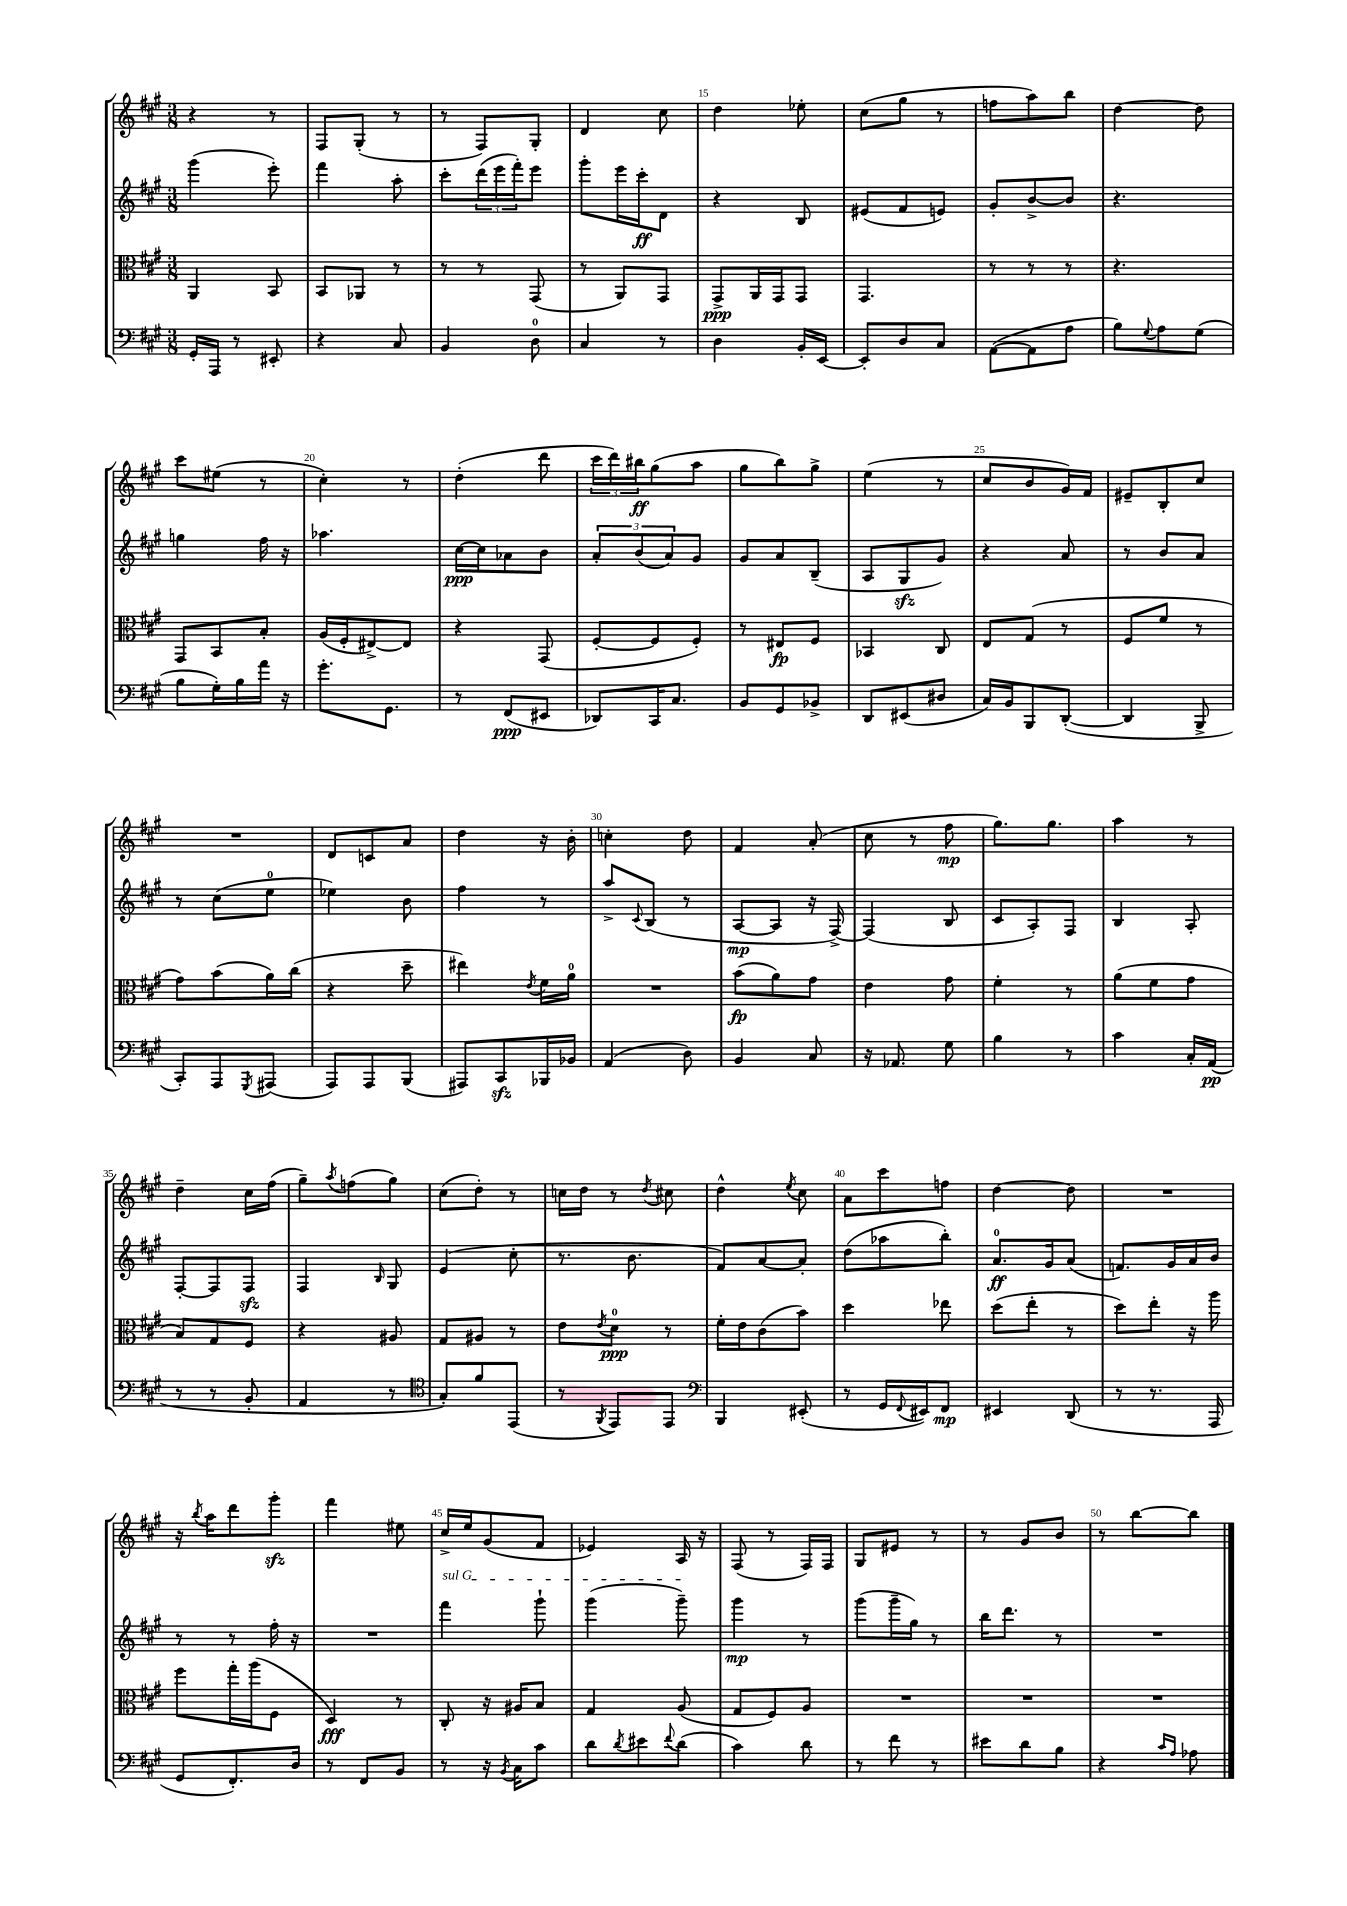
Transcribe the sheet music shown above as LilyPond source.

<<
\new StaffGroup <<
\new Staff = "s0" {
    \clef treble \key a \major \numericTimeSignature \time 3/8
    r4 r8 |
    fis8 gis8-.( r8 |
    r8 fis8) gis8-. |
    d'4 cis''8 |
    d''4 ees''8-. |
    cis''8( gis''8 r8 |
    f''8 a''8) b''8 |
    d''4~ d''8 |
    cis'''8 eis''8( r8 |
    cis''4-.) r8 |
    d''4-.( d'''8 |
    \tuplet 3/2 { cis'''16 d'''16) bis''16\ff } gis''8( a''8 |
    gis''8 b''8) gis''8-> |
    e''4( r8 |
    cis''8 b'8 gis'16) fis'16 |
    eis'8-- b8-. cis''8 |
    R4. |
    d'8 c'8 a'8 |
    d''4 r16 b'16-. |
    c''4-. d''8 |
    fis'4 a'8-.( |
    cis''8 r8 fis''8\mp |
    gis''8.) gis''8. |
    a''4 r8 |
    d''4-- cis''16 fis''16( |
    gis''8--) \acciaccatura { a''8 } f''8( gis''8) |
    cis''8( d''8-.) r8 |
    c''16 d''16 r8 \acciaccatura { d''8 } cis''8 |
    d''4-^ \acciaccatura { e''8 } cis''8 |
    a'8 cis'''8 f''8 |
    d''4~ d''8 |
    R4. |
    r16 \acciaccatura { b''8 } a''16 d'''8 gis'''8-.\sfz |
    fis'''4 eis''8 |
    cis''16-> e''16 gis'8( fis'8 |
    ees'4) a16 r16 |
    fis8( r8 fis16) fis16 |
    gis8 eis'8 r8 |
    r8 gis'8 b'8 |
    r8 b''8~ b''8 \bar "|." |
}
\new Staff = "s1" {
    \clef treble \key a \major \numericTimeSignature \time 3/8
    gis'''4( e'''8-.) |
    fis'''4 a''8-. |
    cis'''8-. \tuplet 3/2 { d'''16( e'''16 fis'''16-.) } e'''8 |
    gis'''8-. e'''16 cis'''16-.\ff d'8 |
    r4 b8 |
    eis'8( fis'8 e'8) |
    gis'8-. b'8~-> b'8 |
    r4. |
    g''4 fis''16 r16 |
    aes''4. |
    cis''16~\ppp cis''16 aes'8 b'8 |
    \tuplet 3/2 { a'8-. b'8( a'8) } gis'8 |
    gis'8 a'8 b8--( |
    a8 gis8\sfz gis'8) |
    r4 a'8 |
    r8 b'8 a'8 |
    r8 cis''8( e''8-0 |
    ees''4) b'8 |
    fis''4 r8 |
    a''8-> \appoggiatura { cis'8 } b8( r8 |
    a8~\mp a8 r16 fis16~->) |
    fis4( b8 |
    cis'8 a8-.) fis8 |
    b4 a8-. |
    fis8~-. fis8 fis8\sfz |
    fis4 \grace { b16 } gis8 |
    e'4( cis''8-. |
    r8. b'8. |
    fis'8) a'8~ a'8-. |
    d''8( aes''8 b''8-.) |
    a'8.-0\ff gis'16 a'8( |
    f'8.) gis'16 a'16 b'16 |
    r8 r8 fis''16-. r16 |
    R4. |
    \once \override TextSpanner.bound-details.left.text = \markup { \italic "sul G" } fis'''4\startTextSpan gis'''8-! |
    gis'''4( gis'''8--\stopTextSpan) |
    gis'''4\mp r8 |
    gis'''8( gis'''16-- gis''16) r8 |
    b''16 d'''8. r8 |
    R4. \bar "|." |
}
\new Staff = "s2" {
    \clef alto \key a \major \numericTimeSignature \time 3/8
    a,4 b,8 |
    b,8 aes,8 r8 |
    r8 r8 gis,8( |
    r8 a,8) gis,8 |
    gis,8->\ppp a,16 gis,16 gis,8 |
    gis,4. |
    r8 r8 r8 |
    r4. |
    gis,8 b,8 b8-. |
    a16( fis16-. eis8~->) eis8 |
    r4 gis,8( |
    fis8~-. fis8 fis8-.) |
    r8 eis8\fp fis8 |
    bes,4 cis8 |
    e8 gis8( r8 |
    fis8 fis'8 r8 |
    gis'8) b'8( a'16) cis''16( |
    r4 d''8-- |
    eis''4) \acciaccatura { e'8 } fis'16 a'16-0 |
    R4. |
    b'8\fp( a'8) gis'8 |
    e'4 gis'8 |
    fis'4-. r8 |
    a'8( fis'8 gis'8 |
    b8) gis8 fis8 |
    r4 ais8 |
    gis8 ais8 r8 |
    e'8 \acciaccatura { e'8 } d'8-0\ppp r8 |
    fis'16-. e'16 cis'8( b'8) |
    d''4 ees''8 |
    d''8( e''8-. r8 |
    d''8) e''8-. r16 a''16 |
    fis''8 gis''16-. a''16( fis8 |
    d4\fff) r8 |
    cis8-. r16 ais16 b8 |
    gis4 a8( |
    gis8 fis8) a8 |
    R4. |
    R4. |
    R4. \bar "|." |
}
\new Staff = "s3" {
    \clef bass \key a \major \numericTimeSignature \time 3/8
    gis,16-. a,,16 r8 eis,8-. |
    r4 cis8 |
    b,4 d8-0 |
    cis4 r8 |
    d4 b,16-. e,16~ |
    e,8-. d8 cis8 |
    a,8~( a,8 a8 |
    b8) \appoggiatura { gis8 } a8 gis8( |
    b8 gis16-.) b16 a'16 r16 |
    gis'8.-. gis,8. |
    r8 fis,8\ppp( eis,8 |
    des,8) cis,16 cis8. |
    b,8 gis,8 bes,8-> |
    d,8 eis,8( dis8 |
    cis16) b,16 b,,8 d,8~-.( |
    d,4 b,,8-> |
    cis,8-.) a,,8 \acciaccatura { gis,,8 } ais,,8( |
    a,,8) a,,8 b,,8( |
    ais,,8) cis,8\sfz bes,,16 bes,16 |
    a,4( d8) |
    b,4 cis8 |
    r16 aes,8. gis8 |
    b4 r8 |
    cis'4 cis16-. a,16\pp( |
    r8 r8 b,8-. |
    a,4 r8 |
    \clef tenor gis8-.) fis'8 e,8( |
    r8 \acciaccatura { fis,8 } e,8) e,8 |
    \clef bass b,,4 eis,8-.( |
    r8 gis,16 \appoggiatura { fis,8 } eis,16) fis,8\mp |
    eis,4 d,8( |
    r8 r8. a,,16 |
    gis,8 fis,8.-.) d16 |
    r8 fis,8 b,8 |
    r8 r16 \acciaccatura { b,8 } cis16 cis'8 |
    d'8 \acciaccatura { d'8 } eis'8 \appoggiatura { fis'8 } d'8( |
    cis'4) d'8 |
    r8 fis'8 r8 |
    eis'8 d'8 b8 |
    r4 \grace { cis'16 a16 } aes8 \bar "|." |
}
>>
>>
\layout { \context { \Score currentBarNumber = #11 \override BarNumber.break-visibility = ##(#f #t #t) barNumberVisibility = #(every-nth-bar-number-visible 5) } }
